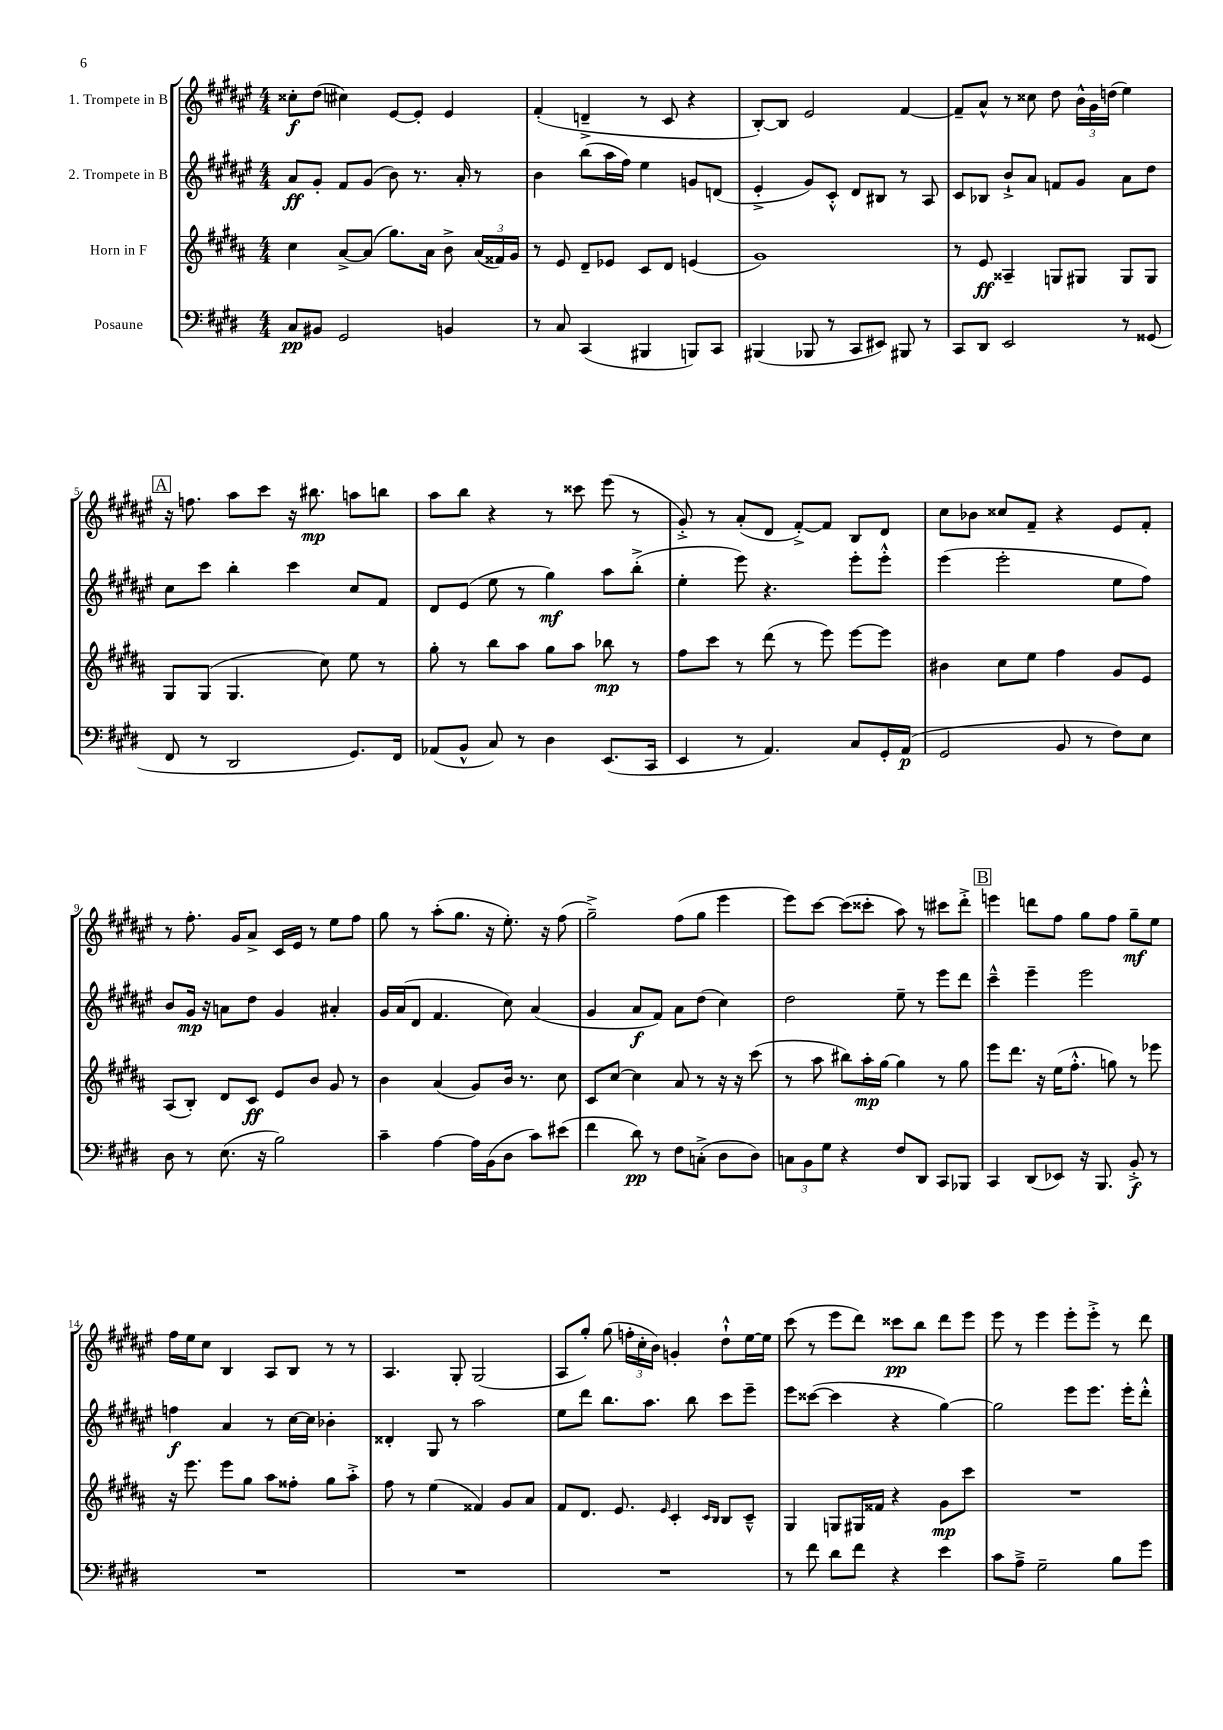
<<
\new StaffGroup <<
\new Staff = "s0" \with { instrumentName = "1. Trompete in B" } {
    \clef treble \key fis \major \numericTimeSignature \time 4/4
    \autoBeamOff cisis''8[-.\f dis''8]( cis''4) eis'8[~ eis'8]-. eis'4 |
    fis'4-.( d'4---> r8 cis'8 r4 |
    b8[~-.) b8] eis'2 fis'4~ |
    fis'8[-- ais'8]-^ r8 cisis''8 dis''8 \tuplet 3/2 { b'16[-^ gis'16 d''16]( } eis''4) |
    \mark \markup { \box "A" } r16 f''8. ais''8[ cis'''8] r16 bis''8.\mp a''8[ b''8] |
    ais''8[ b''8] r4 r8 cisis'''8 eis'''8( r8 |
    gis'8-.->) r8 ais'8[-.( dis'8] fis'8[~-.->) fis'8] b8[ dis'8] |
    cis''8[ bes'8] cisis''8[ fis'8]-- r4 eis'8[ fis'8]-. |
    r8 fis''8.-. gis'16[ ais'8]-> cis'16[ eis'16] r8 eis''8[ fis''8] |
    gis''8 r8 ais''8[-.( gis''8.] r16 eis''8.-.) r16 fis''8( |
    gis''2--->) fis''8[( gis''8] eis'''4 |
    eis'''8[) cis'''8]~ cis'''8[( cisis'''8]-. ais''8) r8 cis'''8[ dis'''8]-.-> |
    \mark \markup { \box "B" } e'''4 d'''8[ fis''8] gis''8[ fis''8] gis''8[--\mf eis''8] |
    fis''16[ eis''16 cis''8] b4 ais8[ b8] r8 r8 |
    ais4. gis8-. gis2( |
    ais8[ gis''8]-.) gis''8( \tuplet 3/2 { f''16[-. cis''16-. b'16]) } g'4-. dis''8[-!-^ eis''16~ eis''16] |
    cis'''8( r8 eis'''8[ dis'''8]) cisis'''8[\pp b''8] dis'''8[ eis'''8] |
    eis'''8 r8 eis'''4 eis'''8[-. eis'''8]-.-> r8 dis'''8 \bar "|." |
}
\new Staff = "s1" \with { instrumentName = "2. Trompete in B" } {
    \clef treble \key fis \major \numericTimeSignature \time 4/4
    \autoBeamOff ais'8[\ff gis'8]-. fis'8[ gis'8]( b'8) r8. ais'16-. r8 |
    b'4 b''8[( ais''16 fis''16]) eis''4 g'8[ d'8]( |
    eis'4-.-> gis'8[) cis'8]-.-^ dis'8[ bis8] r8 ais8 |
    cis'8[ bes8] b'8[-!-> ais'8] f'8[ gis'8] ais'8[ dis''8] |
    \mark \markup { \box "A" } cis''8[ cis'''8] b''4-. cis'''4 cis''8[ fis'8] |
    dis'8[ eis'8]( eis''8 r8 gis''4\mf) ais''8[ b''8]-.->( |
    eis''4-. eis'''8) r4. eis'''8[-. eis'''8]-.-^ |
    eis'''4( eis'''2-. eis''8[ fis''8]) |
    b'8[ gis'16]\mp r16 a'8[ dis''8] gis'4 ais'4-. |
    gis'16[ ais'16( dis'8] fis'4. cis''8) ais'4( |
    gis'4 ais'8[\f fis'8]) ais'8[ dis''8]( cis''4) |
    dis''2 eis''8-- r8 eis'''8[ dis'''8] |
    \mark \markup { \box "B" } cis'''4---^ eis'''4-- eis'''2 |
    f''4\f ais'4 r8 cis''16[~ cis''16] bes'4-. |
    disis'4-. gis8 r8 ais''2 |
    eis''8[ dis'''8] b''8.[ ais''8.] b''8 cis'''8[ eis'''8]-- |
    eis'''8[ cisis'''8]~( cisis'''4 r4 gis''4~) |
    gis''2 eis'''8[ eis'''8.] eis'''16[-. dis'''8]-.-^ \bar "|." |
}
\new Staff = "s2" \with { instrumentName = "Horn in F" } {
    \clef treble \key b \major \numericTimeSignature \time 4/4
    \autoBeamOff cis''4 ais'8[~-> ais'8]( gis''8.[) ais'16] b'8-> \tuplet 3/2 { ais'16[( fisis'16) gis'16] } |
    r8 e'8 dis'8[-- ees'8] cis'8[ dis'8] e'4( |
    gis'1) |
    r8 e'8\ff aisis4-- g8[ gis8] gis8[ gis8] |
    \mark \markup { \box "A" } gis8[ gis8]( gis4. cis''8) e''8 r8 |
    gis''8-. r8 b''8[ ais''8] gis''8[ ais''8] bes''8\mp r8 |
    fis''8[ cis'''8] r8 dis'''8( r8 e'''8) e'''8[~ e'''8] |
    bis'4 cis''8[ e''8] fis''4 gis'8[ e'8] |
    ais8[( b8]-.) dis'8[ cis'8]\ff e'8[ b'8] gis'8 r8 |
    b'4 ais'4( gis'8[) b'16] r8. cis''8 |
    cis'8[ cis''8]~ cis''4 ais'8 r8 r16 r16 cis'''8( |
    r8 ais''8 bis''8[) ais''16-.\mp gis''16]~ gis''4 r8 gis''8 |
    \mark \markup { \box "B" } e'''8[ dis'''8.] r16 e''16[( fis''8.]-.-^ g''8) r8 ees'''8 |
    r16 e'''8. e'''8[ gis''8] ais''8[ fisis''8]-. gis''8[ ais''8]-.-> |
    fis''8 r8 e''4( fisis'4) gis'8[ ais'8] |
    fis'8[ dis'8.] e'8. \grace { e'16 } cis'4-. \grace { cis'16[ b16] } b8[ cis'8]---^ |
    gis4 g8[ gis16 fisis'16] r4 gis'8[\mp cis'''8] |
    R1 \bar "|." |
}
\new Staff = "s3" \with { instrumentName = "Posaune" } {
    \clef bass \key e \major \numericTimeSignature \time 4/4
    \autoBeamOff cis8[\pp bis,8] gis,2 b,4 |
    r8 cis8 cis,4( bis,,4 b,,8[) cis,8] |
    bis,,4( bes,,8 r8 cis,8[ eis,8]) bis,,8 r8 |
    cis,8[ dis,8] e,2 r8 gisis,8( |
    \mark \markup { \box "A" } fis,8 r8 dis,2 gis,8.[) fis,16] |
    aes,8[( b,8]-^ cis8) r8 dis4 e,8.[( cis,16] |
    e,4 r8 a,4.) cis8[ gis,16-. a,16]\p( |
    gis,2 b,8 r8 fis8[) e8] |
    dis8 r8 e8.( r16 b2) |
    cis'4-- a4~ a16[ b,16( dis8] cis'8[) eis'8]( |
    fis'4 dis'8\pp) r8 fis8[ c8]-.->( dis8[ dis8]) |
    \tuplet 3/2 { c8[ b,8 gis8] } r4 fis8[ dis,8] cis,8[ bes,,8] |
    \mark \markup { \box "B" } cis,4 dis,8[( ees,8]) r16 b,,8. b,8-.->\f r8 |
    R1 |
    R1 |
    R1 |
    r8 fis'8 dis'8[ fis'8] r4 e'4 |
    cis'8[ a8]---> gis2-- b8[ gis'8] \bar "|." |
}
>>
>>
